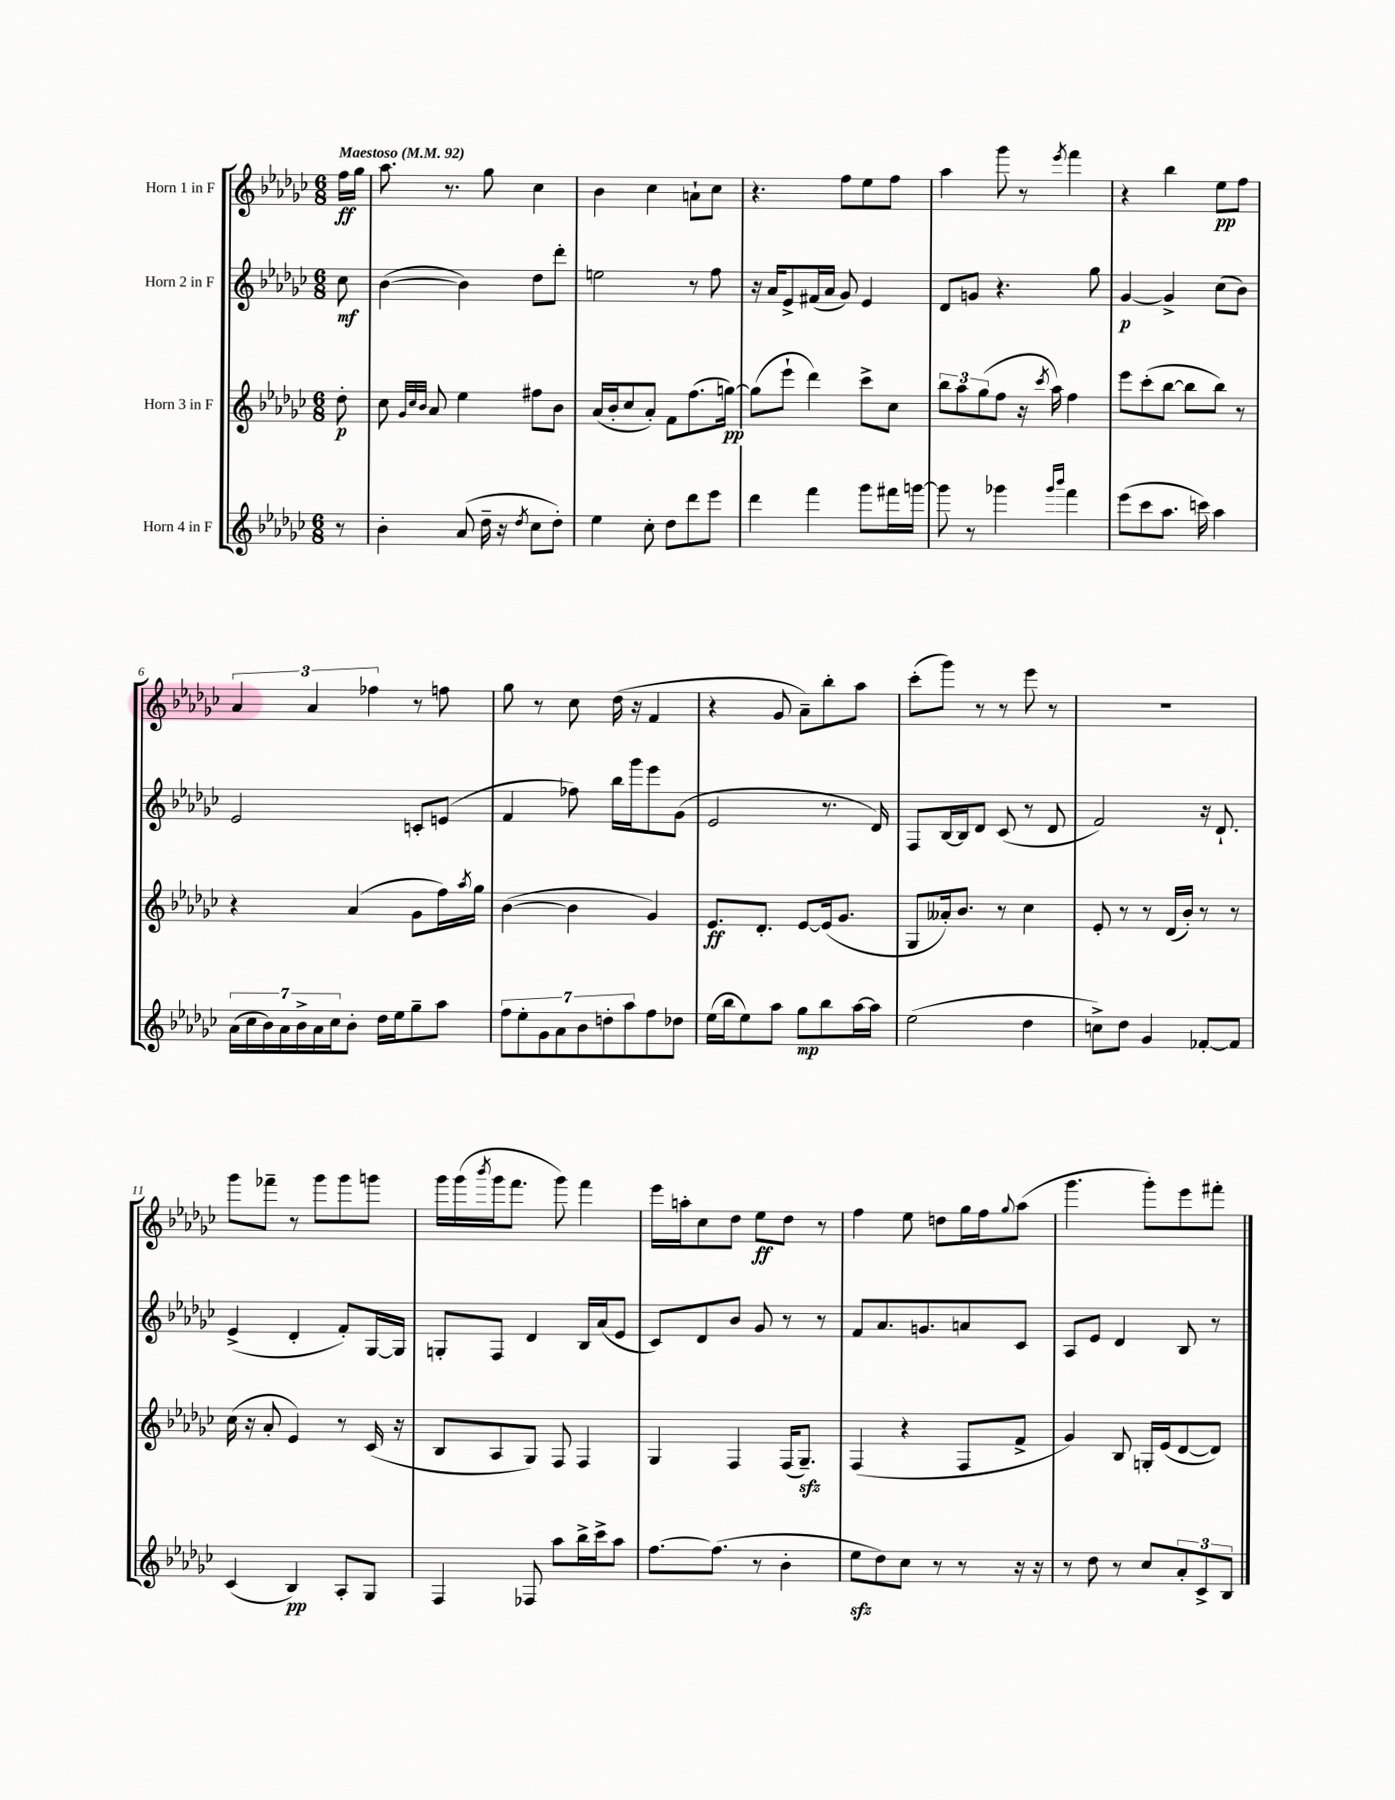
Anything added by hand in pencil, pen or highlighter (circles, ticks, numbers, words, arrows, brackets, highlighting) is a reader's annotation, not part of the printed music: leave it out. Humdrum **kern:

**kern	**dynam	**kern	**dynam	**kern	**dynam	**kern	**dynam
*part4	*part4	*part3	*part3	*part2	*part2	*part1	*part1
*staff4	*staff4	*staff3	*staff3	*staff2	*staff2	*staff1	*staff1
*I"Horn 4 in F	*	*I"Horn 3 in F	*	*I"Horn 2 in F	*	*I"Horn 1 in F	*
*clefG2	*	*clefG2	*	*clefG2	*	*clefG2	*
*k[b-e-a-d-g-c-]	*	*k[b-e-a-d-g-c-]	*	*k[b-e-a-d-g-c-]	*	*k[b-e-a-d-g-c-]	*
*M6/8	*	*M6/8	*	*M6/8	*	*M6/8	*
*MM92	*	*MM92	*	*MM92	*	*MM92	*
=	=	=	=	=	=	=	=
!	!	!	!	!	!	!LO:TX:a:B:t=Maestoso	!
8r	.	8dd-'\	p	8cc-\	mf	16ff\LL	ff
.	.	.	.	.	.	16gg-\JJ	.
=1	=1	=1	=1	=1	=1	=1	=1
4b-'\	.	8cc-\	.	([4b-\	.	8.aa-\	.
.	.	32qqg-/LLL	.	.	.	.	.
.	.	32qqcc-/	.	.	.	.	.
.	.	32qqb-/JJJ	.	.	.	.	.
.	.	8a-/	.	.	.	.	.
.	.	.	.	.	.	8.r	.
(8a-/	.	4ee-\	.	4b-\])	.	.	.
16dd-~\	.	.	.	.	.	8gg-\	.
16r	.	.	.	.	.	.	.
8qdd-/	.	.	.	.	.	.	.
8cc-\L	.	8ff#X\L	.	8dd-\L	.	4cc-\	.
8dd-'\J)	.	8b-\J	.	8ddd-'\J	.	.	.
=2	=2	=2	=2	=2	=2	=2	=2
4ee-\	.	(16a-/LL	.	2een\	.	4b-\	.
.	.	16b-'/J	.	.	.	.	.
.	.	8cc-/	.	.	.	.	.
8cc-'\	.	8a-'/J)	.	.	.	4cc-\	.
8dd-\L	.	8f\L	.	.	.	.	.
8ddd-\	.	(8.ff\	.	8r	.	8an`\L	.
8eee-\J	.	.	.	8ff\	.	8cc-\J	.
.	.	[16ggn\Jk)	pp	.	.	.	.
=3	=3	=3	=3	=3	=3	=3	=3
4ddd-\	.	(8gg\L]	.	16r	.	4.r	.
.	.	.	.	16a-/KL	.	.	.
.	.	8eee-`\J	.	8e-^/	.	.	.
4fff\	.	4ddd-\)	.	(16f#X/L	.	.	.
.	.	.	.	16a-/JJ	.	.	.
.	.	.	.	8g-/)	.	8ff\L	.
8ggg-\L	.	8ccc-^\L	.	4e-/	.	8ee-\	.
16fff#X\L	.	8cc-\J	.	.	.	8ff\J	.
[16gggn\JJ	.	.	.	.	.	.	.
=4	=4	=4	=4	=4	=4	=4	=4
8ggg\]	.	12bb-\L	.	8d-/L	.	4aa-\	.
.	.	12aa-\	.	.	.	.	.
8r	.	.	.	8gn/J	.	.	.
.	.	(12gg-\	.	.	.	.	.
4ggg-X\	.	8ff\J	.	4.r	.	8ggg-\	.
.	.	16r	.	.	.	8r	.
.	.	8qccc-/	.	.	.	.	.
.	.	16aa-\)	.	.	.	.	.
16qqggg-/LL	.	.	.	.	.	.	.
16qqbbb-/JJ	.	.	.	.	.	8qeee-/	.
4fff\	.	4ff\	.	.	.	4fff\	.
.	.	.	.	8gg-\	.	.	.
=5	=5	=5	=5	=5	=5	=5	=5
(8eee-\L	.	8eee-\L	.	[4g-/	p	4r	.
8ccc-\	.	(8ccc-'\	.	.	.	.	.
8.aa-\J	.	[8bb-\J	.	4g-^/]	.	4bb-\	.
.	.	8bb-\L]	.	.	.	.	.
16cccn\)	.	.	.	.	.	.	.
4aa-\	.	8bb-\J)	.	(8cc-\L	.	8ee-\L	pp
.	.	8r	.	8b-\J)	.	8ff\J	.
!!LO:LB:g=z
=6	=6	=6	=6	=6	=6	=6	=6
(28a-\LL	.	4r	.	2e-/	.	6a-/	.
28cc-\	.	.	.	.	.	.	.
28b-\)	.	.	.	.	.	.	.
28a-\	.	.	.	.	.	.	.
28b-^\	.	.	.	.	.	.	.
.	.	.	.	.	.	6a-/	.
28a-\	.	.	.	.	.	.	.
28cc-\J	.	.	.	.	.	.	.
8b-'\J	.	(4a-/	.	.	.	.	.
.	.	.	.	.	.	6ff-X\	.
16dd-\LL	.	.	.	.	.	.	.
16ee-\J	.	.	.	.	.	.	.
8gg-~\	.	8g-\L	.	8cn'/L	.	8r	.
8aa-\J	.	16ff\L)	.	(8en/J	.	8ffn\	.
.	.	8qaa-/	.	.	.	.	.
.	.	16gg-\JJ	.	.	.	.	.
=7	=7	=7	=7	=7	=7	=7	=7
14ff\L	.	([4b-\	.	4f/	.	8gg-\	.
14ee-'\	.	.	.	.	.	.	.
.	.	.	.	.	.	8r	.
14g-\	.	.	.	.	.	.	.
14a-\	.	.	.	.	.	.	.
.	.	4b-\]	.	8ff-X\)	.	8cc-\	.
14b-\	.	.	.	.	.	.	.
14ddn'\	.	.	.	.	.	.	.
.	.	.	.	16bb-\LL	.	(16dd-\	.
14aa-\	.	.	.	.	.	.	.
.	.	.	.	16ggg-\J	.	16r	.
8ff\	.	4g-/)	.	8eee-\	.	4f/	.
8dd-X\J	.	.	.	(8g-\J	.	.	.
=8	=8	=8	=8	=8	=8	=8	=8
(16ee-\LL	.	8.e-/L	ff	2e-/	.	4r	.
16bb-\J	.	.	.	.	.	.	.
8ee-\)	.	.	.	.	.	.	.
.	.	8.d-'/J	.	.	.	.	.
8aa-\J	.	.	.	.	.	8g-/	.
8gg-\L	mp	[8e-/L	.	.	.	8a-~\L)	.
8bb-\	.	(16e-/k]	.	8.r	.	8bb-'\	.
.	.	8.g-/J	.	.	.	.	.
[16aa-\L	.	.	.	.	.	8aa-\J	.
16aa-\JJ]	.	.	.	16d-/)	.	.	.
=9	=9	=9	=9	=9	=9	=9	=9
(2ee-\	.	8G-/L	.	8F/L	.	(8ccc-'\L	.
.	.	16a--X'/k)	.	[16B-/L	.	8ggg-\J)	.
.	.	8.b-/J	.	16B-/J]	.	.	.
.	.	.	.	8d-/J	.	8r	.
.	.	8r	.	(8c-/	.	8r	.
4dd-\	.	4cc-\	.	8r	.	8eee-\	.
.	.	.	.	8d-/	.	8r	.
=10	=10	=10	=10	=10	=10	=10	=10
8ccn^\L)	.	8e-'/	.	2f/)	.	2.r	.
8dd-\J	.	8r	.	.	.	.	.
4g-/	.	8r	.	.	.	.	.
.	.	(16d-/LL	.	.	.	.	.
.	.	16b-'/JJ)	.	.	.	.	.
[8f-X'/L	.	8r	.	16r	.	.	.
.	.	.	.	8.d-`/	.	.	.
8f-/J]	.	8r	.	.	.	.	.
!!LO:LB:g=z
=11	=11	=11	=11	=11	=11	=11	=11
(4c-/	.	(16cc-\	.	(4e-^/	.	8ggg-\L	.
.	.	16r	.	.	.	.	.
.	.	8a-'/	.	.	.	8fff-X~\J	.
4B-/)	pp	4e-/)	.	4d-'/	.	8r	.
.	.	.	.	.	.	8ggg-\L	.
8A-'/L	.	8r	.	8f'/L)	.	8ggg-\	.
8G-/J	.	(16c-/	.	[16G-/L	.	8gggn\J	.
.	.	16r	.	16G-/JJ]	.	.	.
=12	=12	=12	=12	=12	=12	=12	=12
4F/	.	8B-/L	.	8Gn'/L	.	16ggg-\LL	.
.	.	.	.	.	.	(16ggg-\	.
.	.	.	.	.	.	8qbbb-/	.
.	.	8A-/	.	8F/J	.	16ggg-\J	.
.	.	.	.	.	.	8.fff\J	.
8F-X/	.	8G-/J)	.	4d-/	.	.	.
8aa-\L	.	8F/	.	.	.	8ggg-\)	.
16bb-^\L	.	4F/	.	16B-/LL	.	4fff\	.
16ccc-^\J	.	.	.	(16a-/J	.	.	.
8aa-\J	.	.	.	8e-/J	.	.	.
=13	=13	=13	=13	=13	=13	=13	=13
[8.ff\L	.	4G-/	.	8c-/L)	.	16eee-\LL	.
.	.	.	.	.	.	16aan'\J	.
.	.	.	.	8d-/	.	8cc-\	.
(8.ff\J]	.	.	.	.	.	.	.
.	.	4F/	.	8b-/J	.	8dd-\J	.
8r	.	.	.	8g-/	.	8ee-\L	ff
4b-'\	.	(16F/KL	.	8r	.	8dd-\J	.
.	.	8.G-zz~/J)	.	.	.	.	.
.	.	.	.	8r	.	8r	.
=14	=14	=14	=14	=14	=14	=14	=14
8ee-zz\L	.	(4F/	.	8f/L	.	4ff\	.
8dd-\)	.	.	.	8.a-/	.	.	.
8cc-\J	.	4r	.	.	.	8ee-\	.
.	.	.	.	8.gn/	.	.	.
8r	.	.	.	.	.	8ddn\L	.
8r	.	8F/L	.	8an/	.	16gg-\L	.
.	.	.	.	.	.	16ff\J	.
.	.	.	.	.	.	8qqgg-/	.
16r	.	8f^/J	.	8c-/J	.	(8aa-\J	.
16r	.	.	.	.	.	.	.
=15	=15	=15	=15	=15	=15	=15	=15
8r	.	4g-/)	.	8A-/L	.	4.ggg-\	.
8dd-\	.	.	.	8e-/J	.	.	.
8r	.	8B-/	.	4d-/	.	.	.
8cc-/L	.	16Gn'/LL	.	.	.	8ggg-'\L)	.
.	.	(16e-/J	.	.	.	.	.
12a-'/	.	[8d-/	.	8B-/	.	8eee-\	.
12c-^/	.	.	.	.	.	.	.
.	.	8d-/J])	.	8r	.	8fff#X'\J	.
12B-/J	.	.	.	.	.	.	.
==	==	==	==	==	==	==	==
*-	*-	*-	*-	*-	*-	*-	*-
